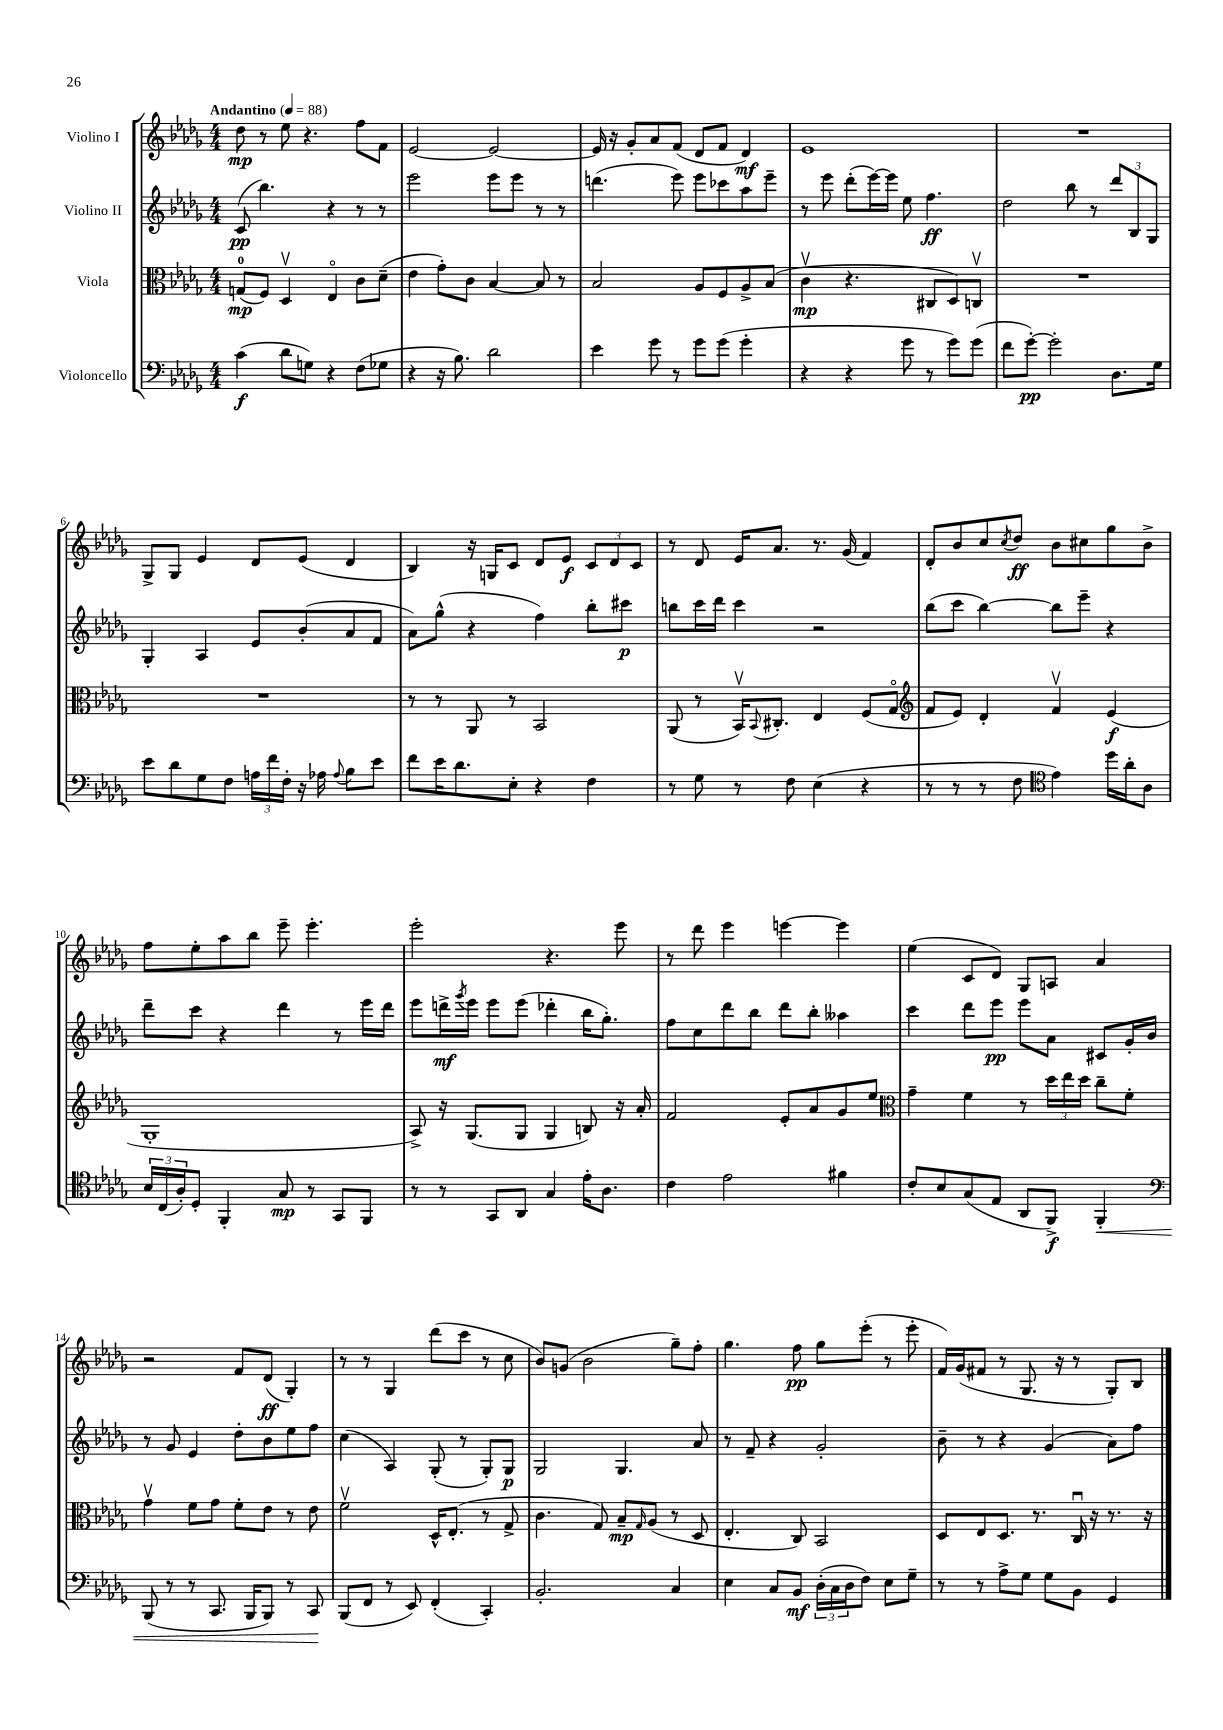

**kern	**kern	**kern	**kern
*staff4	*staff3	*staff2	*staff1
*clefF4	*clefC3	*clefG2	*clefG2
*k[b-e-a-d-g-]	*k[b-e-a-d-g-]	*k[b-e-a-d-g-]	*k[b-e-a-d-g-]
*M4/4	*M4/4	*M4/4	*M4/4
*MM88	*MM88	*MM88	*MM88
(4c	(8G	(8c	8dd-
.	8F)	4.bb-)	8r
8d-	4D-v	.	8ee-
8G)	.	.	4.r
4r	4E-o	4r	.
(8F	8c	8r	8ff
8G-	(8d-~	8r	8f
=	=	=	=
4r	4e-	2eee-	[2e-
16r	8g-')	.	.
8.B-)	.	.	.
.	8c	.	.
2d-	[4B-	8eee-	2e-_
.	.	8eee-	.
.	8B-]	8r	.
.	8r	8r	.
=	=	=	=
4e-	2B-	(4.ddd	16e-]
.	.	.	16r
.	.	.	8g-'
8g-	.	.	8a-
8r	.	8eee-)	(8f
8g-	8A-	8eee-	8d-
(8g-	8F	8ccc-	8f
4g-'	8A-^	8aa-	4d-)
.	(8B-	8eee-~	.
=	=	=	=
4r	4cv	8r	1e-
.	.	8eee-	.
4r	4.r	(8ddd-'	.
.	.	[16eee-)	.
.	.	16eee-]	.
8g-	.	8ee-	.
8r	8C#	4.ff	.
8g-)	8D-)	.	.
(8g-	8Cv	.	.
=	=	=	=
8f	1r	2dd-	1r
[8g-')	.	.	.
2g-']	.	.	.
.	.	8bb-	.
.	.	8r	.
8.D-	.	12ddd-	.
.	.	12B-	.
.	.	12G-	.
16G-	.	.	.
=	=	=	=
8e-	1r	4G-'	8G-^
8d-	.	.	8G-
8G-	.	4A-	4e-
8F	.	.	.
24A	.	8e-	8d-
24f	.	.	.
24F'	.	.	.
16r	.	(8b-'	(8e-
16A-	.	.	.
8qqA-	.	.	.
8B-	.	8a-	4d-
8e-	.	8f	.
=	=	=	=
8f	8r	8a-)	4B-)
16e-	8r	(8gg-^^	.
8.d-	.	.	.
.	8AA-	4r	16r
.	.	.	16G
8E-'	8r	.	8c
4r	2BB-	4ff)	8d-
.	.	.	8e-
4F	.	8bb-'	12c
.	.	.	12d-
.	.	8ccc#	.
.	.	.	12c
=	=	=	=
8r	(8AA-	8bb	8r
8G-	8r	16ccc	8d-
.	.	16ddd-	.
8r	16BB-v)	4ccc	16e-
.	8qqBB-	.	.
.	8.C#'	.	8.a-
8F	.	.	.
(4E-	4E-	2r	8.r
.	.	.	(16g-
4r	(8F	.	4f)
.	8G-o	.	.
=	=	=	=
*	*clefG2	*	*
8r	8f	(8bb-	8d-'
8r	8e-)	8ccc	8b-
8r	4d-'	[4bb-)	8cc
.	.	.	8qcc
8F	.	.	8dd-
*clefC4	*	*	*
4e-)	4fv	8bb-]	8b-
.	.	8eee-~	8cc#
16dd-	(4e-	4r	8gg-
16a-'	.	.	.
8A-	.	.	8b-^
=	=	=	=
24B-	1G-'	8ddd-~	8ff
(24C	.	.	.
24A-')	.	.	.
8D-'	.	8ccc	8ee-'
4FF'	.	4r	8aa-
.	.	.	8bb-
8G-	.	4ddd-	8eee-~
8r	.	.	4.eee-'
8GG-	.	8r	.
8FF	.	16eee-	.
.	.	16ddd-	.
=	=	=	=
8r	8A-^)	8eee-	2eee-'
8r	16r	16ddd^	.
.	.	8qggg-	.
.	(8.G-	16eee-	.
8GG-	.	8eee-	.
8AA-	8G-	(8eee-	.
4G-	4G-	4ddd-'	4.r
16e-'	8B)	16bb-	.
8.A-	.	8.gg-')	.
.	16r	.	8eee-
.	16a-'	.	.
=	=	=	=
4c	2f	8ff	8r
.	.	8cc	8ddd-
2e-	.	8ddd-	4eee-
.	.	8bb-	.
.	8e-'	8ddd-	[4eee
.	8a-	8bb-'	.
4f#	8g-	4aa--	4eee]
.	8ee-	.	.
=	=	=	=
*	*clefC3	*	*
8c'	4g-~	4ccc	(4ee-
8B-	.	.	.
(8G-	4f	8ddd-	8c
8E-	.	8eee-	8d-)
8AA-	8r	8eee-	8G-
8FF^)	24dd-	8a-	8A
.	24ee-	.	.
.	24dd-	.	.
4FF'	8cc~	8c#	4a-
.	8f'	16g-'	.
.	.	16b-	.
=	=	=	=
*clefF4	*	*	*
(8BBB-	4g-v	8r	2r
8r	.	8g-	.
8r	8f	4e-	.
8.CC	8g-	.	.
.	8f'	8dd-'	8f
16BBB-	.	.	.
8BBB-)	8e-	8b-	(8d-
8r	8r	8ee-	4G-')
8CC	8e-	8ff	.
=	=	=	=
(8BBB-	2fv	(4cc	8r
8FF	.	.	8r
8r	.	4A-)	4G-
8EE-)	.	.	.
(4FF'	16D-^^	(8G-'	(8ddd-
.	(8.E-'	.	.
.	.	8r	8ccc
4CC')	8r	8G-')	8r
.	8G-^	8G-	8cc
=	=	=	=
2.BB-'	4.c	2G-	8b-)
.	.	.	(8g
.	.	.	2b-
.	8G-)	.	.
.	8B-~	4.G-	.
.	16qqG-	.	.
.	(8A-	.	.
4C	8r	.	8gg-~)
.	8D-	8a-	8ff'
=	=	=	=
4E-	4.E-'	8r	4.gg-
.	.	8f~	.
8C	.	4r	.
8BB-	8C)	.	8ff
(24D-'	2BB-	2g-'	8gg-
24C	.	.	.
24D-	.	.	.
8F)	.	.	(8eee-'
8E-	.	.	8r
8G-~	.	.	8eee-'
=	=	=	=
8r	8D-	8b-~	16f)
.	.	.	(16g-
8r	8E-	8r	8f#
8A-^	8.D-	4r	8r
8G-	.	.	8.G-
.	8.r	.	.
8G-	.	(4g-	.
.	.	.	16r
8BB-	16Cu	.	8r
.	16r	.	.
4GG-	8.r	8a-)	8G-')
.	.	8ff	8B-
.	16r	.	.
==	==	==	==
*-	*-	*-	*-
